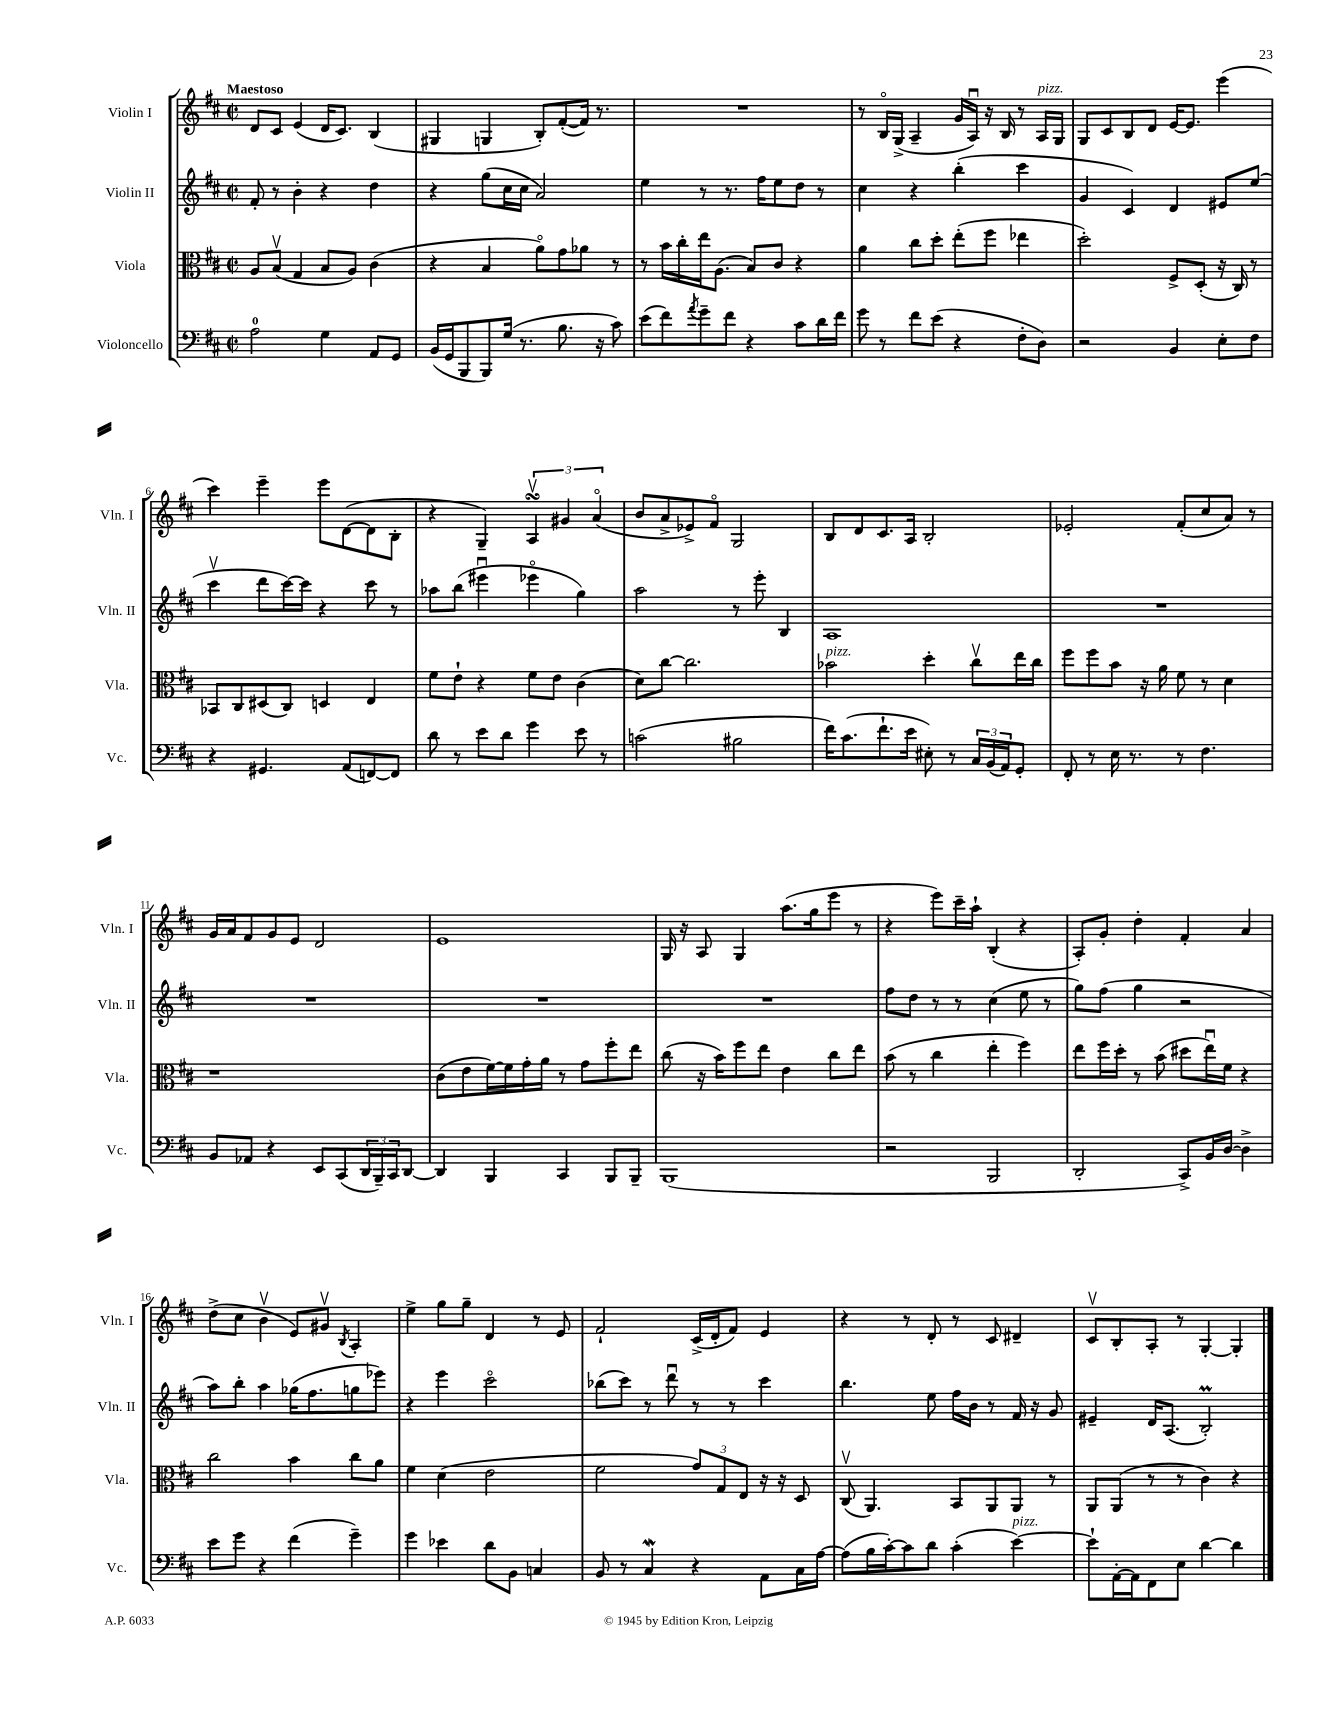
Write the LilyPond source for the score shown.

<<
\new StaffGroup <<
\new Staff = "s0" \with { instrumentName = "Violin I" shortInstrumentName = "Vln. I" } {
    \clef treble \key d \major \defaultTimeSignature \time 2/2 \tempo "Maestoso"
    d'8 cis'8 e'4( d'16 cis'8.) b4( |
    gis4 g4 b8-.) fis'8~-.( fis'16) r8. |
    R1 |
    r8 b16\flageolet g16->( a4-- g'16 a16\downbow) r16 b16 r8 a16^\markup { \italic "pizz." } g16 |
    g8 cis'8 b8 d'8 e'16~ e'8. e'''4( |
    cis'''4) e'''4-- e'''8 d'8~( d'8 b8-. |
    r4 g4--) \tuplet 3/2 { a4\upbow\turn gis'4 a'4\flageolet( } |
    b'8 a'8-> ees'8->) fis'8\flageolet g2 |
    b8 d'8 cis'8. a16 b2-. |
    ees'2-. fis'8-.( cis''8 a'8) r8 |
    g'16 a'16 fis'8 g'8 e'8 d'2 |
    e'1 |
    g16 r16 a8 g4 a''8.( g''16 e'''8 r8 |
    r4 e'''8) cis'''16-- a''16-! b4-.( r4 |
    a8-.) g'8-. d''4-. fis'4-. a'4 |
    d''8->( cis''8 b'4\upbow e'8) gis'8\upbow \acciaccatura { b8 } a4-. |
    e''4-> g''8 g''8-- d'4 r8 e'8 |
    fis'2-! cis'16->( d'16-. fis'8) e'4 |
    r4 r8 d'8-. r8 cis'8 dis'4-- |
    cis'8\upbow b8-. a8-. r8 g4~-. g4-. \bar "|." |
}
\new Staff = "s1" \with { instrumentName = "Violin II" shortInstrumentName = "Vln. II" } {
    \clef treble \key d \major \defaultTimeSignature \time 2/2
    fis'8-. r8 b'4-. r4 d''4 |
    r4 g''8( cis''16 cis''16 a'2) |
    e''4 r8 r8. fis''16 e''8 d''8 r8 |
    cis''4 r4 b''4-.( cis'''4 |
    g'4 cis'4) d'4 eis'8 e''8( |
    cis'''4\upbow d'''8 cis'''16~) cis'''16 r4 cis'''8 r8 |
    aes''8 b''8( eis'''4\downbow ees'''4\flageolet g''4) |
    a''2 r8 e'''8-. b4 |
    a1 |
    R1 |
    R1 |
    R1 |
    R1 |
    fis''8 d''8 r8 r8 cis''4( e''8 r8 |
    g''8) fis''8( g''4 r2 |
    a''8) b''8-. a''4 ges''16( fis''8. g''8 ees'''8) |
    r4 e'''4 cis'''2\flageolet |
    bes''8( cis'''8) r8 d'''8\downbow r8 r8 cis'''4 |
    b''4. e''8 fis''16 b'16 r8 fis'16 r16 g'8 |
    eis'4-- d'16 a8.( b2-.\prall) \bar "|." |
}
\new Staff = "s2" \with { instrumentName = "Viola" shortInstrumentName = "Vla." } {
    \clef alto \key d \major \defaultTimeSignature \time 2/2
    a8 b8\upbow( g4 b8 a8) cis'4( |
    r4 b4 a'8\flageolet) g'8 aes'8 r8 |
    r8 b'16 cis''16-. e''16 a8.( b8) cis'8 r4 |
    a'4 cis''8 d''8-. e''8-.( fis''8 ees''4 |
    d''2-.) fis8-> d8-.( r16 cis16) r8 |
    bes,8 cis8 dis8( cis8) d4 e4 |
    fis'8 e'8-! r4 fis'8 e'8 cis'4( |
    d'8) cis''8~ cis''2. |
    bes'2^\markup { \italic "pizz." } d''4-. cis''8\upbow e''16 cis''16 |
    fis''8 fis''8 b'8 r16 a'16 fis'8 r8 d'4 |
    r1 |
    cis'8( e'8 fis'16~) fis'16 g'16-. a'16 r8 g'8 fis''8-. e''8 |
    cis''8( r16 b'16) fis''8 e''8 e'4 cis''8 e''8 |
    b'8( r8 cis''4 e''4-. fis''4) |
    e''8 fis''16 d''16-. r8 b'8( dis''8 e''16\downbow) fis'16 r4 |
    cis''2 b'4 cis''8 a'8 |
    fis'4 d'4( e'2 |
    fis'2 \tuplet 3/2 { g'8) g8 e8 } r16 r16 d8 |
    cis8\upbow( a,4.) b,8 a,8 a,8 r8 |
    a,8 a,8( r8 r8 cis'4) r4 \bar "|." |
}
\new Staff = "s3" \with { instrumentName = "Violoncello" shortInstrumentName = "Vc." } {
    \clef bass \key d \major \defaultTimeSignature \time 2/2
    a2-0 g4 a,8 g,8 |
    b,16( g,16 b,,8 b,,8) g16( r8. b8. r16 cis'8) |
    e'8( fis'8) \acciaccatura { a'8 } g'8-- fis'8 r4 cis'8 d'16 fis'16 |
    g'8 r8 fis'8 e'8( r4 fis8-. d8) |
    r2 b,4 e8-. fis8 |
    r4 gis,4. a,8( f,8~) f,8 |
    d'8 r8 e'8 d'8 g'4 e'8 r8 |
    c'2( bis2 |
    fis'16) cis'8.( fis'8.-! e'16 eis8-.) r8 \tuplet 3/2 { cis16 b,16( a,16) } g,8-. |
    fis,8-. r8 e16 r8. r8 fis4. |
    b,8 aes,8 r4 e,8 cis,8( \tuplet 3/2 { d,16 b,,16--) cis,16 } d,8~ |
    d,4 b,,4 cis,4 b,,8 b,,8-- |
    b,,1( |
    r2 b,,2 |
    d,2-. cis,8->) b,16 d16~ d4-> |
    e'8 g'8 r4 fis'4( g'4--) |
    g'4 ees'4 d'8 b,8 c4 |
    b,8 r8 cis4\mordent r4 a,8 cis16 a16~ |
    a8( b16 cis'16~-.) cis'8 d'8 cis'4-.( e'4~^\markup { \italic "pizz." }) |
    e'8-! a,16~-. a,16 fis,8 e8 d'4~ d'4 \bar "|." |
}
>>
>>
